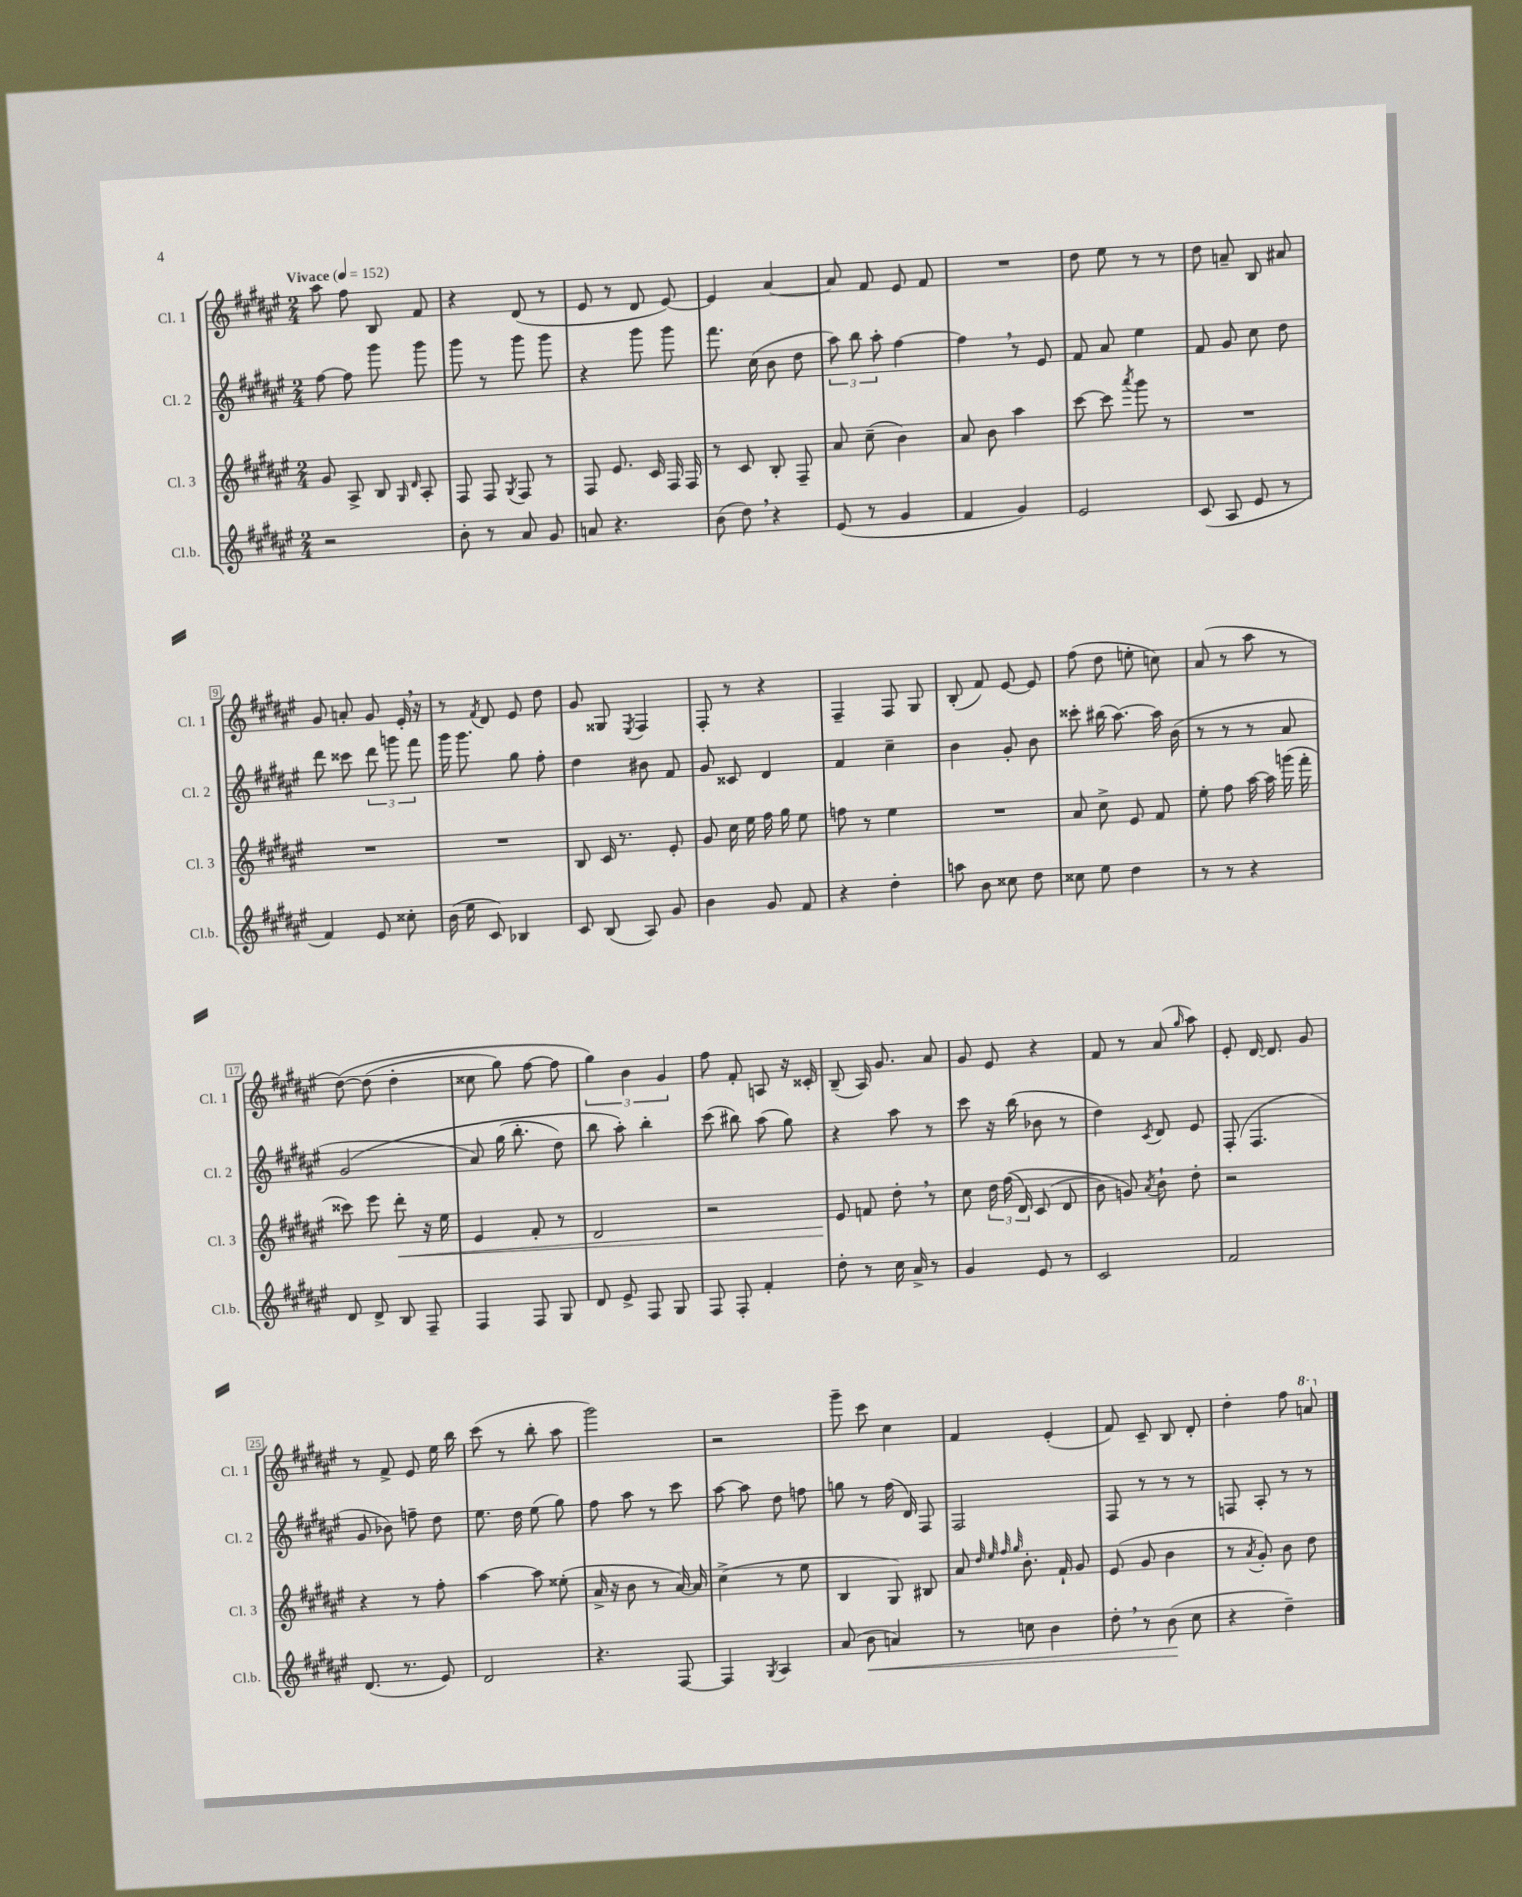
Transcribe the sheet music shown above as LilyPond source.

<<
\new StaffGroup <<
\new Staff = "s0" \with { instrumentName = "Cl. 1" shortInstrumentName = "Cl. 1" } {
    \clef treble \key fis \major \numericTimeSignature \time 2/4 \tempo "Vivace" 4 = 152
    \autoBeamOff ais''8 fis''8 b8 fis'8 |
    r4 dis'8( r8 |
    eis'8 r8 dis'8 eis'8~) |
    eis'4 ais'4~ |
    ais'8 fis'8 eis'8 fis'8 |
    R2 |
    dis''8 eis''8 r8 r8 |
    dis''8 a'8-- b8 ais'8 |
    gis'8 a'8-. gis'8 eis'16-. \breathe r16 |
    r8 \acciaccatura { fis'8 } dis'8 eis'8 dis''8 |
    gis'8 gisis8 \acciaccatura { eis8 } fis4 |
    fis8-. r8 r4 |
    fis4-- fis8 gis8 |
    b8-.( fis'8) eis'8~ eis'8 |
    fis''8( dis''8 e''8-. c''8) |
    ais'8( r8 ais''8 r8 |
    dis''8~)\( dis''8( dis''4-. |
    cisis''8 gis''8) fis''8~ fis''8 |
    \tuplet 3/2 { gis''4\) b'4 gis'4 } |
    fis''8 fis'8-. a8 r16 cisis'16-. |
    b8--( ais16) gis'8. ais'8 |
    gis'8 eis'8 r4 |
    fis'8 r8 ais'8( \grace { gis''16 } ais''8) |
    eis'8-. dis'16~ dis'8. gis'8 |
    r8 fis'8-> eis'8 eis''16 b''16 |
    cis'''8( r8 b''8-. ais''8 |
    gis'''2) |
    r2 |
    gis'''8-- cis'''8 cis''4 |
    fis'4 eis'4-.( |
    fis'8) cis'8-- b8 dis'8-. |
    dis''4-. fis''8 \ottava #1 a''8 \ottava #0 \bar "|." |
}
\new Staff = "s1" \with { instrumentName = "Cl. 2" shortInstrumentName = "Cl. 2" } {
    \clef treble \key fis \major \numericTimeSignature \time 2/4
    \autoBeamOff fis''8~ fis''8 gis'''8 gis'''8 |
    gis'''8 r8 gis'''8 gis'''8 |
    r4 gis'''8 gis'''8 |
    fis'''8. cis''16( b'8 dis''8 |
    \tuplet 3/2 { ais''8) b''8 ais''8-. } fis''4~ |
    fis''4 \breathe r8 eis'8 |
    fis'8 ais'8 eis''4 |
    fis'8 gis'8 cis''8 dis''8 |
    dis'''8 cisis'''8 \tuplet 3/2 { dis'''8 g'''8 fis'''8 } |
    gis'''16 gis'''8. gis''8 fis''8-. |
    dis''4 bis'8 fis'8 |
    gis'8 cisis'8 dis'4 |
    fis'4 cis''4-- |
    b'4 gis'8-. b'8 |
    cisis'''8-. bis''16( ais''8.~) ais''16 b'16( |
    r8 r8 r8 ais'8 |
    gis'2\( |
    ais'8) gis''16( b''8.-. dis''8) |
    b''8 ais''8-.\) b''4-. |
    cis'''8( bis''8) ais''8( gis''8) |
    r4 ais''8 r8 |
    cis'''8 r16 b''16( bes'8 r8 |
    dis''4) \acciaccatura { cis'8 } dis'8 eis'8 |
    fis8-.( fis4. |
    gis'8 bes'8) f''8-- dis''8 |
    eis''8. dis''16 eis''8( gis''8) |
    fis''8 ais''8 r8 cis'''8 |
    ais''8~ ais''8 dis''8 f''8 |
    g''8 r8 fis''16( dis'16) fis8 |
    fis2 |
    fis8 r8 r8 r8 |
    f8 ais8-. r8 r8 \bar "|." |
}
\new Staff = "s2" \with { instrumentName = "Cl. 3" shortInstrumentName = "Cl. 3" } {
    \clef treble \key fis \major \numericTimeSignature \time 2/4
    \autoBeamOff gis'8 ais8-> b8 \grace { gis16 dis'16 } ais8-. |
    fis8 fis8 \acciaccatura { gis8 } fis8 r8 |
    fis8 eis'8. cis'16 fis16 fis16 |
    r8 cis'8 b8-. fis8-- |
    ais'8 cis''8--( b'4) |
    ais'8 b'8 ais''4 |
    cis'''8~ cis'''8 \acciaccatura { ais'''8 } gis'''8 r8 |
    R2 |
    R2 |
    R2 |
    b8 cis'16 r8. eis'8-. |
    gis'8 cis''16 eis''16 fis''16 gis''16 eis''8 |
    f''8 r8 eis''4 |
    R2 |
    ais'8 cis''8-> eis'8 fis'8 |
    eis''8-. fis''8 ais''16~ ais''16 g'''16( fis'''16-. |
    cisis'''8) eis'''8 dis'''8-.\< r16 eis''16 |
    eis'4 fis'8-. r8 |
    dis'2 |
    r2 |
    eis'8\! f'8 dis''8-. \breathe r8 |
    cis''8 \tuplet 3/2 { dis''16 fis''16(\( dis'16) } cis'8( dis'8 |
    b'8) g'8\) \acciaccatura { ais'8 } b'8-! dis''8-. |
    r2 |
    r4 r8 fis''8-. |
    ais''4~ ais''8 eisis''8-.( |
    ais'16-> r16 b'8 r8 ais'16~) ais'16 |
    cis''4->( r8 eis''8 |
    b4 gis8) bis8 |
    ais'8 \grace { dis''32 eis''32 fis''32 gis''32 } b'8.-. fis'16-! gis'8 |
    eis'8( gis'8 b'4 |
    r8 \acciaccatura { ais'8 } gis'8-.) b'8 dis''8 \bar "|." |
}
\new Staff = "s3" \with { instrumentName = "Cl.b." shortInstrumentName = "Cl.b." } {
    \clef treble \key fis \major \numericTimeSignature \time 2/4
    \autoBeamOff r2 |
    b'8-. r8 ais'8 gis'8 |
    a'8 r4. |
    b'8( dis''8) \breathe r4 |
    eis'8( r8 gis'4 |
    fis'4 gis'4) |
    eis'2 |
    cis'8( ais8 eis'8 r8 |
    fis'4) eis'8 cisis''8-. |
    b'16( eis''16 cis'8) bes4 |
    cis'8 b8( ais8) gis'8 |
    b'4 gis'8 fis'8 |
    r4 dis''4-. |
    a''8 b'8 cisis''8 dis''8 |
    cisis''8 eis''8 dis''4 |
    r8 r8 r4 |
    dis'8 dis'8-> b8 fis8-- |
    fis4 fis8 gis8 |
    dis'8 eis'8-> fis8 gis8 |
    fis8 fis8-. fis'4-. |
    dis''8-. r8 cis''16 ais'16-> r8 |
    gis'4 eis'8 r8 |
    cis'2 |
    fis'2 |
    dis'8.( r8. eis'8) |
    dis'2 |
    r4. fis8~ |
    fis4 \acciaccatura { gis8 } ais4 |
    ais'8( b'8\< a'4) |
    r8 c''8 b'4 |
    dis''8-. \breathe r8 b'8\!( cis''8 |
    r4 dis''4--) \bar "|." |
}
>>
>>
\layout { \context { \Score \override BarNumber.stencil = #(make-stencil-boxer 0.1 0.3 ly:text-interface::print) } }
